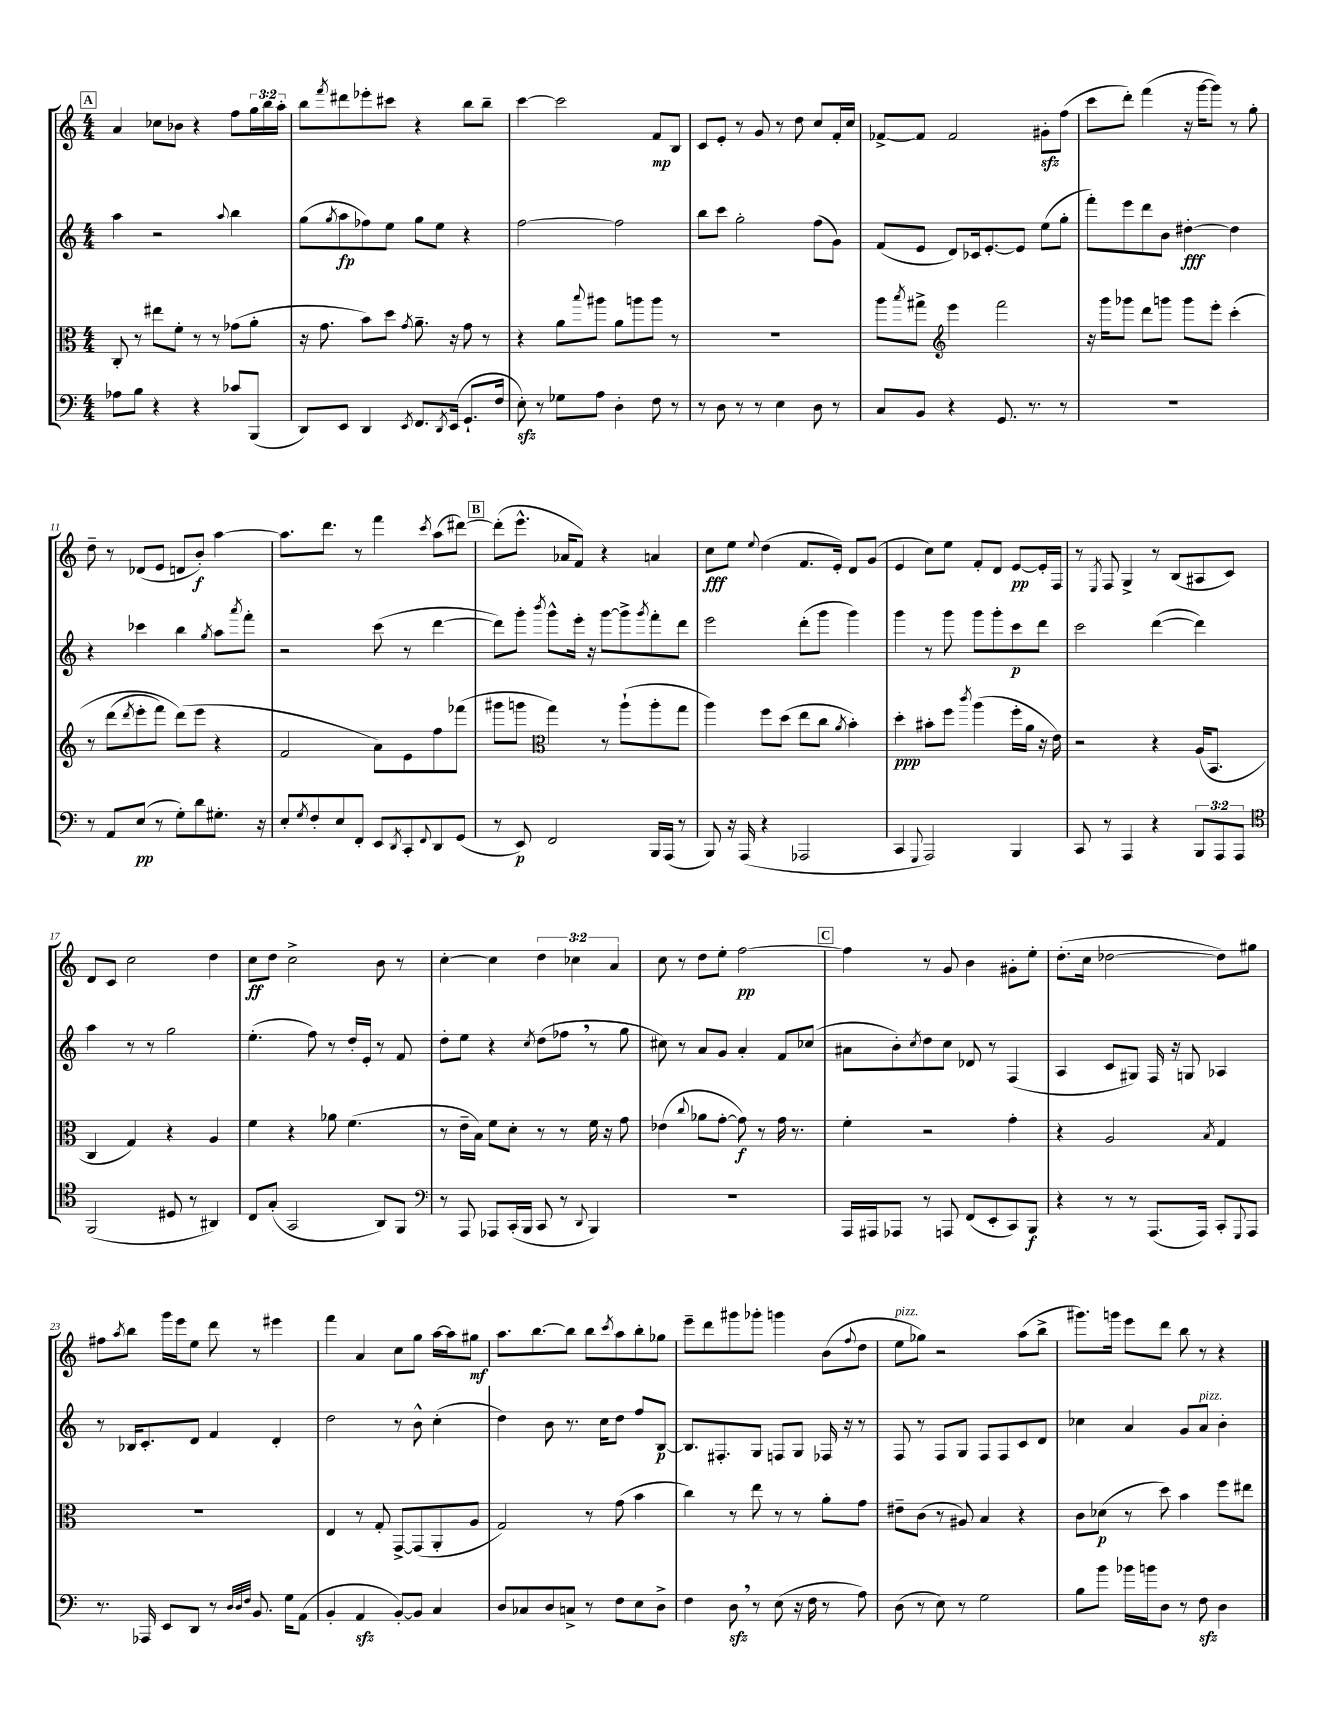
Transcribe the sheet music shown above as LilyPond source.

<<
\new StaffGroup <<
\new Staff = "s0" {
    \clef treble \key c \major \numericTimeSignature \time 4/4 \override Staff.TupletNumber.text = #tuplet-number::calc-fraction-text
    \mark \markup { \box "A" } a'4 ces''8 bes'8 r4 f''8 \tuplet 3/2 { g''16 b''16 a''16-. } |
    b''8 \acciaccatura { f'''8 } dis'''8 ees'''8-. cis'''8 r4 b''8 b''8-- |
    c'''4~ c'''2 f'8\mp b8 |
    c'8 e'8-. r8 g'8 r8 d''8 c''8 f'16-. c''16 |
    fes'8~-> fes'8 fes'2 gis'8-.\sfz f''8( |
    c'''8 d'''8-.) f'''4( r16 g'''16~ g'''8) r8 g''8-. |
    d''8-- r8 des'8( e'8 d'8 b'8-.\f) a''4~ |
    a''8. d'''8. r8 f'''4 \acciaccatura { c'''8 } a''8( dis'''8~) |
    \mark \markup { \box "B" } dis'''8-.( e'''8.-^ aes'16 f'8) r4 a'4 |
    c''8\fff e''8 \appoggiatura { e''8 } d''4( f'8. e'16-.) d'8 g'8( |
    e'4 c''8) e''8 f'8-. d'8 e'8~\pp e'16-. f16 |
    r8 \acciaccatura { e8 } f8 g4-> r8 b8( ais8 c'8) |
    d'8 c'8 c''2 d''4 |
    c''8\ff d''8 c''2-> b'8 r8 |
    c''4~-. c''4 \tuplet 3/2 { d''4 ces''4 a'4 } |
    c''8 r8 d''8 e''8-. f''2~\pp |
    \mark \markup { \box "C" } f''4 r8 g'8 b'4 gis'8-. e''8-. |
    d''8.-.( c''16 des''2~ des''8) gis''8 |
    fis''8 \acciaccatura { a''8 } b''8 g'''16 e'''16 e''8 d'''8 r8 eis'''4 |
    f'''4 a'4 c''8 g''8 a''16~ a''16 gis''8\mf |
    a''8. b''8.~ b''8 b''8 \acciaccatura { c'''8 } a''8 b''8-. ges''8 |
    e'''8-- d'''8 gis'''8 ges'''8-. g'''4 b'8( \appoggiatura { f''8 } d''8 |
    e''8^\markup { \italic "pizz." } ges''8) r2 a''8( b''8-> |
    gis'''8.) g'''16 e'''8 d'''8 b''8 r8 r4 \bar "|." |
}
\new Staff = "s1" {
    \clef treble \key c \major \numericTimeSignature \time 4/4
    \mark \markup { \box "A" } a''4 r2 \appoggiatura { a''8 } b''4 |
    g''8( \acciaccatura { g''8 } a''8\fp fes''8) e''8 g''8 e''8 r4 |
    f''2~ f''2 |
    b''8 c'''8 g''2-. f''8( g'8) |
    f'8( e'8 d'8) ces'16 e'8.~-. e'8 e''8( g''8-. |
    f'''8-.) e'''8 d'''8 b'8 dis''4~-.\fff dis''4 |
    r4 ces'''4 b''4 \acciaccatura { g''8 } a''8 \acciaccatura { a'''8 } f'''8-. |
    r2 c'''8( r8 d'''4~ |
    \mark \markup { \box "B" } d'''8) g'''8-. \acciaccatura { b'''8 } g'''8-^ e'''16-. r16 g'''8~ g'''8-> \acciaccatura { g'''8 } f'''8-. d'''8 |
    e'''2 d'''8-.( g'''8 g'''4) |
    g'''4 r8 g'''8 g'''8 g'''8-. c'''8\p d'''8 |
    c'''2 d'''4~( d'''4) |
    a''4 r8 r8 g''2 |
    e''4.-.( f''8) r8 d''16-. e'16-. r8 f'8 |
    d''8-. e''8 r4 \acciaccatura { c''8 } d''8( fes''8 \breathe r8 g''8 |
    cis''8) r8 a'8 g'8 a'4-. f'8 ces''8( |
    \mark \markup { \box "C" } ais'8 b'8-.) \acciaccatura { c''8 } d''8 c''8 des'8 r8 f4( |
    a4 c'8 gis8) f16 r16 g8 aes4 |
    r8 bes16 c'8.-. d'8 f'4 d'4-. |
    d''2 r8 b'8-^ c''4-.( |
    d''4) b'8 r8. c''16 d''8 f''8 b8~\p |
    b8. fis8.-. g8 f8 g8 fes16 r16 r8 |
    f8 r8 f8 g8 f8 f8 c'8 d'8 |
    ces''4 a'4 g'8 a'8^\markup { \italic "pizz." } b'4-. \bar "|." |
}
\new Staff = "s2" {
    \clef alto \key c \major \numericTimeSignature \time 4/4
    \mark \markup { \box "A" } c8-. r8 eis''8 f'8-. r8 r8 ges'8( a'8-. |
    r16 g'8. b'8) d''8 \acciaccatura { g'8 } a'8.-- r16 g'8 r8 |
    r4 a'8 \appoggiatura { b''8 } ais''8 a'8 a''8 a''8 r8 |
    R1 |
    a''8 \acciaccatura { b''8 } gis''8-> \clef treble e'''4 f'''2 |
    r16 g'''16 ges'''8 d'''8 g'''8 g'''8 e'''8-. c'''4-.\( |
    r8 d'''8( \acciaccatura { d'''8 } e'''8-. f'''8) d'''8(\) e'''8 r4 |
    f'2 a'8) e'8 f''8 fes'''8( |
    \mark \markup { \box "B" } gis'''8 g'''8 \clef alto g''4) r8 a''8-!( a''8-. g''8 |
    a''4) f''8 d''8( e''8 c''8 \acciaccatura { a'8 } b'4-.) |
    d''4-.\ppp bis'8-. f''8 \acciaccatura { c'''8 } a''4( f''16-. a'16 r16 e'16) |
    r2 r4 a16( b,8. |
    c4 g4) r4 a4 |
    f'4 r4 aes'8 f'4.( |
    r8 e'16-- b16) f'8 d'8-. r8 r8 f'16 r16 g'8 |
    ees'4( \appoggiatura { c''8 } aes'8 g'8~-. g'8\f) r8 g'16 r8. |
    \mark \markup { \box "C" } f'4-. r2 g'4-. |
    r4 a2 \acciaccatura { b8 } g4 |
    R1 |
    e4 r8 g8-. g,8~-> g,8( a,8-. a8 |
    g2) r8 g'8( b'4 |
    c''4) r8 e''8 r8 r8 a'8-. g'8 |
    eis'8-- c'8( r8 ais8) b4 r4 |
    c'8 des'8\p( r8 d''8) b'4 f''8 eis''8 \bar "|." |
}
\new Staff = "s3" {
    \clef bass \key c \major \numericTimeSignature \time 4/4 \override Staff.TupletNumber.text = #tuplet-number::calc-fraction-text
    \mark \markup { \box "A" } aes8 b8 r4 r4 ces'8 b,,8( |
    d,8) e,8 d,4 \acciaccatura { e,8 } f,8. \acciaccatura { d,8 } e,16( g,8.-! f16 |
    e8-.\sfz) r8 ges8 a8 d4-. f8 r8 |
    r8 d8 r8 r8 e4 d8 r8 |
    c8 b,8 r4 g,8. r8. r8 |
    R1 |
    r8 a,8 e8\pp( r8 g8-.) d'8 gis8.-. r16 |
    e8-. \acciaccatura { g8 } f8-. e8 f,8-. e,8 \acciaccatura { d,8 } c,8-. \appoggiatura { f,8 } d,8 g,8( |
    \mark \markup { \box "B" } r8 e,8\p) f,2 b,,16 a,,16( r8 |
    b,,8) r16 a,,16( r4 aes,,2 |
    c,4 \appoggiatura { g,,8 } a,,2) b,,4 |
    c,8 r8 a,,4 r4 \tuplet 3/2 { b,,8 a,,8 a,,8 } |
    \clef tenor f,2( dis8 r8 ais,4) |
    c8 g8-.( g,2 a,8) f,8 |
    \clef bass r8 a,,8 aes,,8 c,16-.( b,,16 c,8 r8 \appoggiatura { d,8 } b,,4) |
    R1 |
    \mark \markup { \box "C" } a,,16 ais,,16 aes,,8 r8 a,,8 f,8( e,8-. c,8) b,,8\f |
    r4 r8 r8 a,,8.( a,,16) c,8-. \appoggiatura { g,,8 } a,,8 |
    r8. aes,,16 e,8 d,8 r8 \grace { d32 d32 f32 } b,8. g16 a,8( |
    b,4-. a,4\sfz b,8~-.) b,8 c4 |
    d8 ces8 d8 c8-> r8 f8 e8 d8-> |
    f4 d8\sfz \breathe r8 e8( r16 f16 r8 a8) |
    d8( r8 e8) r8 g2 |
    b8 b'8 bes'16 b'16 d8 r8 f8\sfz d4 \bar "|." |
}
>>
>>
\layout { \context { \Score currentBarNumber = #5 } }
